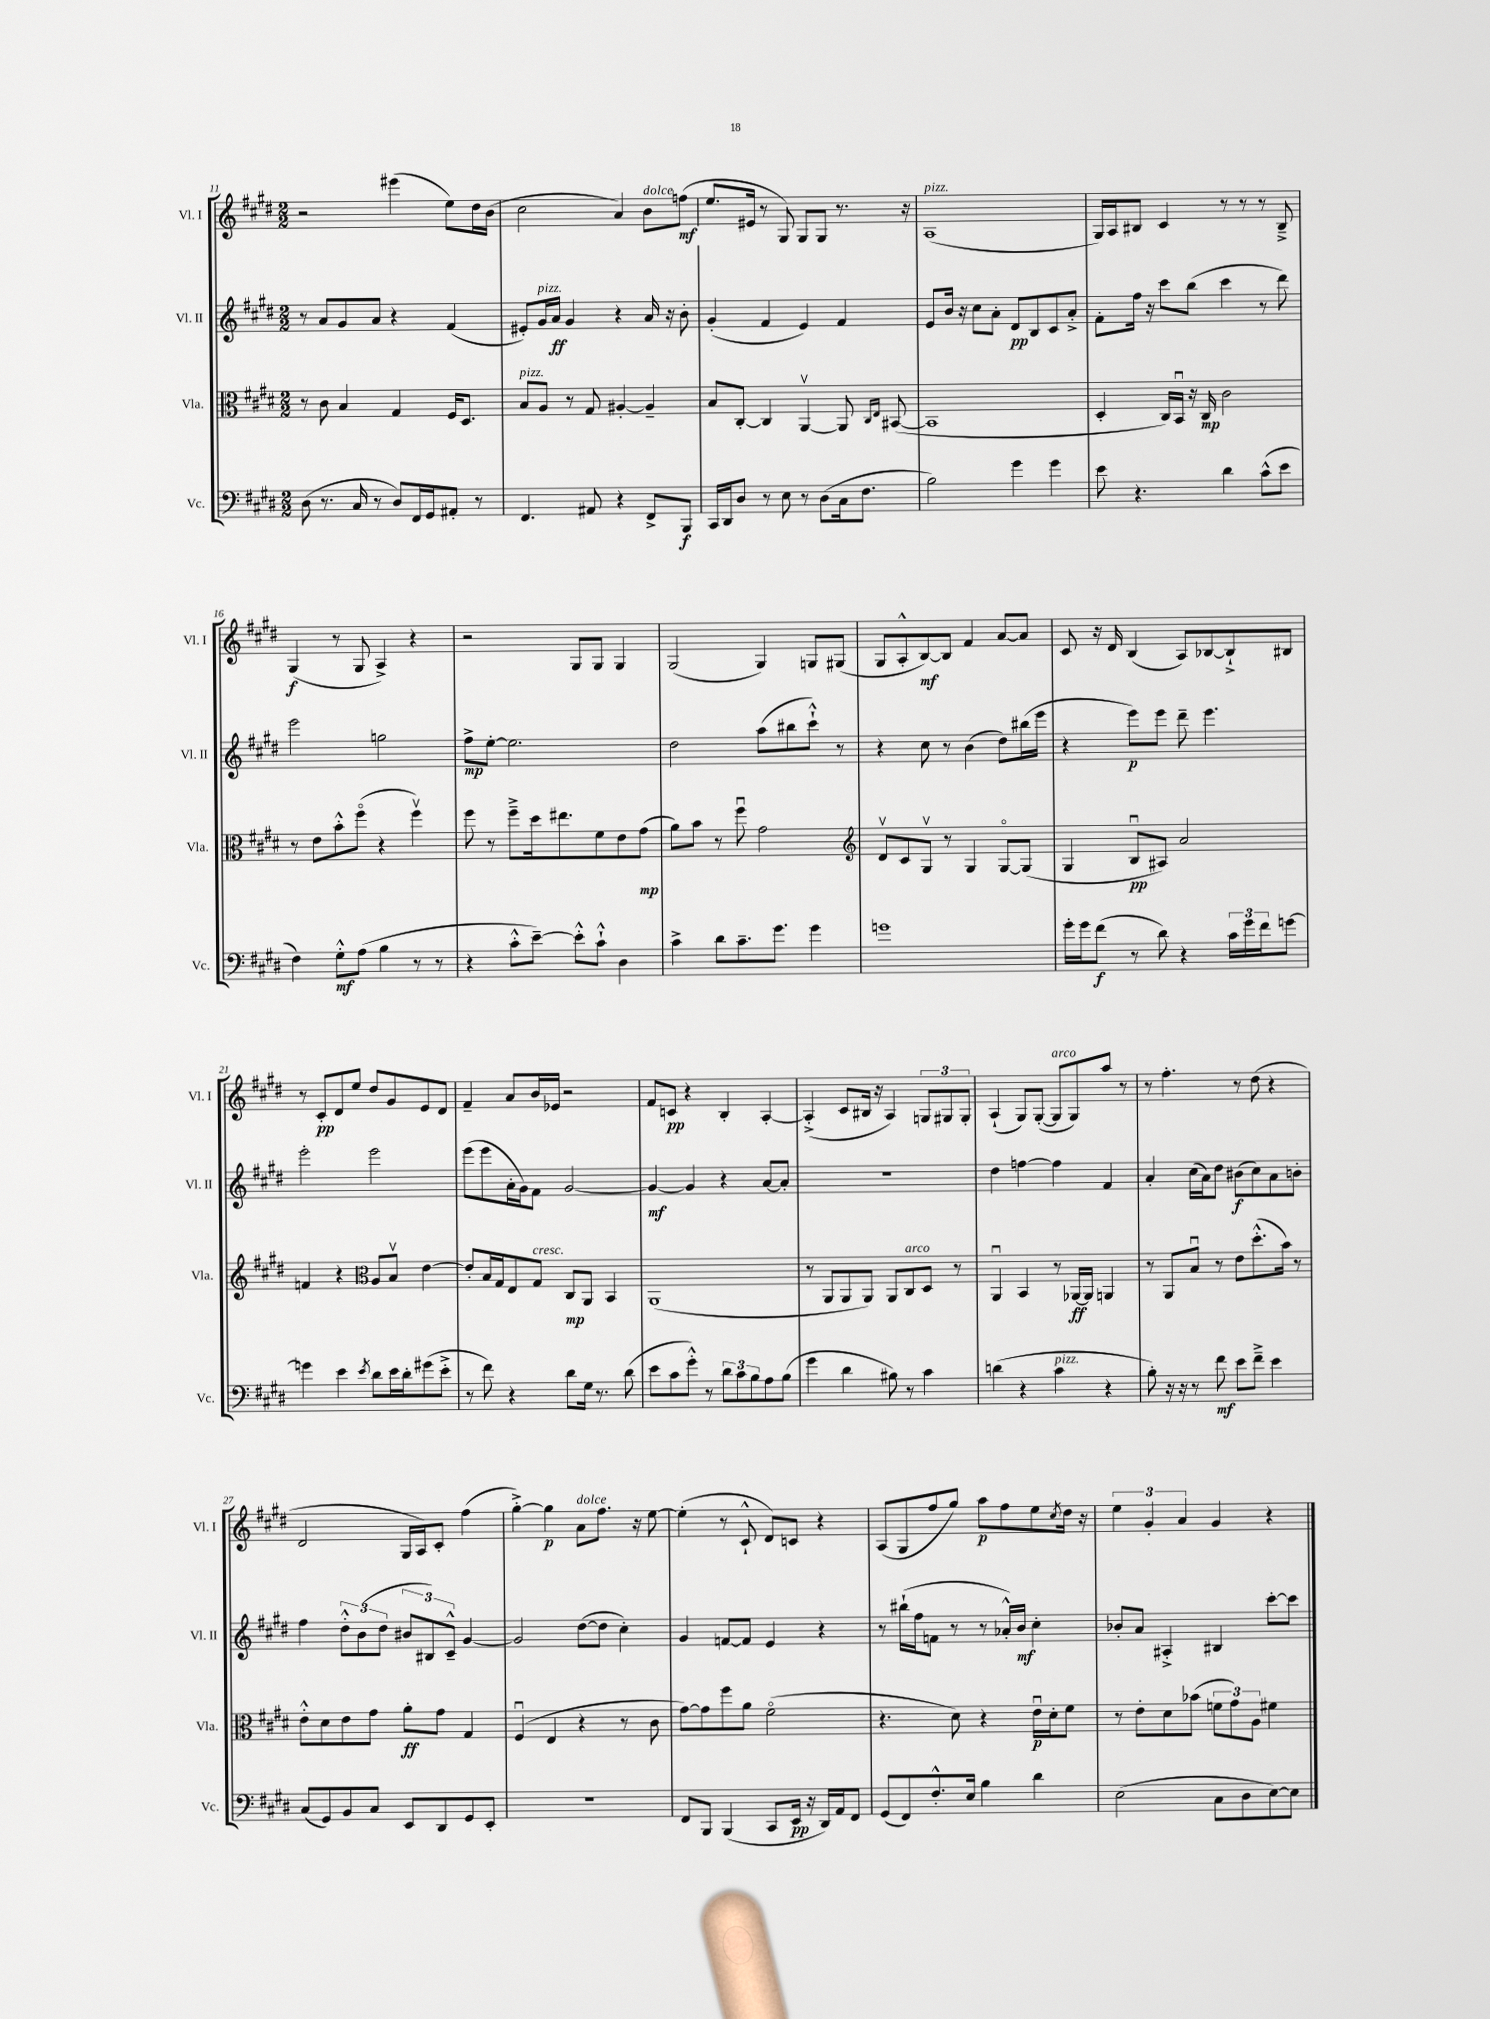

**kern	**dynam	**kern	**dynam	**kern	**dynam	**kern	**dynam
*part4	*part4	*part3	*part3	*part2	*part2	*part1	*part1
*staff4	*staff4	*staff3	*staff3	*staff2	*staff2	*staff1	*staff1
*I"Vc.	*	*I"Vla.	*	*I"Vl. II	*	*I"Vl. I	*
*I'Vc.	*	*I'Vla.	*	*I'Vl. II	*	*I'Vl. I	*
*clefF4	*	*clefC3	*	*clefG2	*	*clefG2	*
*k[f#c#g#d#]	*	*k[f#c#g#d#]	*	*k[f#c#g#d#]	*	*k[f#c#g#d#]	*
*M2/2	*	*M2/2	*	*M2/2	*	*M2/2	*
=11	=11	=11	=11	=11	=11	=11	=11
(8D#\	.	8r	.	8r	.	2r	.
8.r	.	8c#\	.	8a/L	.	.	.
.	.	4B/	.	8g#/	.	.	.
16C#/	.	.	.	.	.	.	.
8r	.	.	.	8a/J	.	.	.
8D#/L)	.	4G#/	.	4r	.	(4eee#X\	.
16FF#/L	.	.	.	.	.	.	.
16GG#/J	.	.	.	.	.	.	.
8AA#X'/J	.	16F#/KL	.	(4f#/	.	8ee\L)	.
.	.	8.D#/J	.	.	.	.	.
8r	.	.	.	.	.	16dd#\L	.
.	.	.	.	.	.	(16b\JJ	.
=12	=12	=12	=12	=12	=12	=12	=12
!	!	!LO:TX:a:i:t=pizz.	!	!	!	!	!
4.FF#/	.	8B/L	.	8e#X'/L)	.	2cc#\	.
!	!	!	!	!LO:TX:a:i:t=pizz.	!	!	!
.	.	8A/J	.	16g#/L	.	.	.
.	.	.	.	16a/JJ	ff	.	.
.	.	8r	.	4g#/	.	.	.
8AA#X/	.	8G#/	.	.	.	.	.
4r	.	[4A#X'/	.	4r	.	4a/)	.
!	!	!	!	!	!	!LO:TX:a:i:t=dolce	!
8FF#^/L	.	4A#~/]	.	16a/	.	8b\L	.
.	.	.	.	16r	.	.	.
8BBB/J	f	.	.	8b'\	.	(8ffn\J	mf
=13	=13	=13	=13	=13	=13	=13	=13
16CC#/LL	.	8B/L	.	(4g#'/	.	8.ee/L	.
16DD#/J	.	.	.	.	.	.	.
8D#/J	.	[8C#'/J	.	.	.	.	.
.	.	.	.	.	.	16e#X/Jk	.
8r	.	4C#/]	.	4f#/	.	8r	.
8E\	.	.	.	.	.	8G#/)	.
8r	.	[4AAv/	.	4e/)	.	8G#/L	.
(8D#\L	.	.	.	.	.	8G#/J	.
16C#\k	.	8AA/]	.	4f#/	.	8.r	.
8.F#\J	.	.	.	.	.	.	.
.	.	16qqC#/LL	.	.	.	.	.
.	.	16qqE/JJ	.	.	.	.	.
.	.	([8BB#X/	.	.	.	.	.
.	.	.	.	.	.	16r	.
=14	=14	=14	=14	=14	=14	=14	=14
!	!	!	!	!	!	!LO:TX:a:i:t=pizz.	!
2B\)	.	1BB#]	.	8e/L	.	(1A	.
.	.	.	.	16b/Jk	.	.	.
.	.	.	.	16r	.	.	.
.	.	.	.	8cc#\L	.	.	.
.	.	.	.	8a'\J	.	.	.
4g#\	.	.	.	8d#/L	pp	.	.
.	.	.	.	8B/	.	.	.
4g#\	.	.	.	8c#/	.	.	.
.	.	.	.	8a'^/J	.	.	.
=15	=15	=15	=15	=15	=15	=15	=15
8e\	.	4D#'/	.	8f#'\L	.	16G#/LL)	.
.	.	.	.	.	.	16A/J	.
4.r	.	.	.	16ff#\Jk	.	8B#X/J	.
.	.	.	.	16r	.	.	.
.	.	16C#/LL)	.	8ccc#\L	.	4c#/	.
.	.	16BBu/JJ	.	.	.	.	.
.	.	16r	.	(8bb\J	.	.	.
.	.	16C#/	mp	.	.	.	.
4d#\	.	2c#\	.	4ccc#\	.	8r	.
.	.	.	.	.	.	8r	.
(8c#^^\L	.	.	.	8r	.	8r	.
8e\J	.	.	.	8ddd#\)	.	8B#~^/	.
!!LO:LB:g=z
=16	=16	=16	=16	=16	=16	=16	=16
4F#\)	.	8r	.	2eee\	.	(4G#/	f
.	.	8e\L	.	.	.	.	.
8G#'^^\L	mf	8b'^^\	.	.	.	8r	.
(8A\J	.	(8ff#\J	.	.	.	8G#/	.
4B\	.	4r	.	2ggn\	.	4A^/)	.
8r	.	4ff#v\)	.	.	.	4r	.
8r	.	.	.	.	.	.	.
=17	=17	=17	=17	=17	=17	=17	=17
4r	.	8ff#\	.	8ff#^\L	mp	2r	.
.	.	8r	.	[8ee'\J	.	.	.
8c#'^^\L	.	8ff#~^\L	.	2.ee\]	.	.	.
[8e~\J)	.	16dd#\k	.	.	.	.	.
.	.	8.ee#X\	.	.	.	.	.
8e'^^\L]	.	.	.	.	.	8G#/L	.
8c#`^^\J	.	8f#\	.	.	.	8G#/J	.
4D#\	.	8e\	.	.	.	4G#/	.
.	.	(8g#\J	mp	.	.	.	.
=18	=18	=18	=18	=18	=18	=18	=18
4c#^\	.	8a\L)	.	2dd#\	.	(2G#/	.
.	.	8b\J	.	.	.	.	.
8d#\L	.	8r	.	.	.	.	.
8.c#~\	.	8ff#u\	.	.	.	.	.
.	.	2g#\	.	(8aa\L	.	4G#/)	.
8.g#\J	.	.	.	.	.	.	.
.	.	.	.	8bb#X\	.	.	.
4g#\	.	.	.	8ccc#`^^\J)	.	8Gn/L	.
.	.	.	.	8r	.	(8G#X/J	.
=19	=19	=19	=19	=19	=19	=19	=19
*	*	*clefG2	*	*	*	*	*
1gn	.	8d#v/L	.	4r	.	8G#/L	.
.	.	8c#/	.	.	.	8A'^^/	.
.	.	8G#v/J	.	8cc#\	.	[8B/)	mf
.	.	8r	.	8r	.	8B/J]	.
.	.	4G#/	.	(4b\	.	4f#/	.
.	.	[8G#/L	.	8dd#\L)	.	[8a/L	.
.	.	(8G#/J]	.	(16bb#X\L	.	8a/J]	.
.	.	.	.	16eee\JJ	.	.	.
=20	=20	=20	=20	=20	=20	=20	=20
16g#'\LL	.	4G#/	.	4r	.	8c#/	.
16g#\J	.	.	.	.	.	.	.
(8f#\J	f	.	.	.	.	16r	.
.	.	.	.	.	.	16d#/	.
8r	.	8Bu/L	pp	8eee\L)	p	(4B/	.
8d#\)	.	8A#X/J)	.	8eee\J	.	.	.
4r	.	2a/	.	8ddd#~\	.	8A/L)	.
.	.	.	.	4.eee\	.	[8B-X/	.
24c#\LL	.	.	.	.	.	8B-`^/]	.
24g#\	.	.	.	.	.	.	.
24f#\J	.	.	.	.	.	.	.
[8gn\J	.	.	.	.	.	8B#X/J	.
!!LO:LB:g=z
=21	=21	=21	=21	=21	=21	=21	=21
4gn\]	.	4fn/	.	2eee'\	.	8r	.
.	.	.	.	.	.	8c#'/L	pp
4e\	.	4r	.	.	.	8d#/	.
.	.	.	.	.	.	8ee/J	.
8qe/	.	.	.	.	.	.	.
*	*	*clefC3	*	*	*	*	*
8d#\L	.	8A/L	.	2eee\	.	8dd#/L	.
16e\L	.	8Bv/J	.	.	.	8g#/	.
16d#'\J	.	.	.	.	.	.	.
(8g#X\	.	[4e\	.	.	.	8e/	.
8e'^\J	.	.	.	.	.	8d#/J	.
=22	=22	=22	=22	=22	=22	=22	=22
8r	.	8e'/L]	.	(8eee\L	.	4f#~/	.
8f#\)	.	16B/L	.	8eee\	.	.	.
.	.	16G#/J	.	.	.	.	.
4r	.	8E/	.	16a'\L	.	8a/L	.
.	.	.	.	16g#\J)	.	.	.
!	!	!LO:TX:a:i:t=cresc.	!	!	!	!	!
.	.	8G#/J	.	8f#\J	.	16b/L	.
.	.	.	.	.	.	16e-X/JJ	.
8d#\L	.	8C#/L	mp	[2g#/	.	2r	.
16G#\Jk	.	8AA/J	.	.	.	.	.
8.r	.	.	.	.	.	.	.
.	.	4BB/	.	.	.	.	.
(8d#\	.	.	.	.	.	.	.
=23	=23	=23	=23	=23	=23	=23	=23
8e\L	.	(1AA	.	4g#/_	mf	8f#/L	.
8c#\	.	.	.	.	.	8cn/J	pp
8g#'^^\J)	.	.	.	4g#/]	.	4r	.
8r	.	.	.	.	.	.	.
12d#\L	.	.	.	4r	.	4B'/	.
12c#\	.	.	.	.	.	.	.
12B\	.	.	.	.	.	.	.
8A\	.	.	.	[8a/L	.	[4A'/	.
(8B\J	.	.	.	8a'/J]	.	.	.
=24	=24	=24	=24	=24	=24	=24	=24
4g#\	.	8r	.	1r	.	(4A'^/]	.
.	.	8AA/L	.	.	.	.	.
4d#\	.	8AA/	.	.	.	8c#/L	.
.	.	8AA/J)	.	.	.	16B#X/Jk	.
.	.	.	.	.	.	16r	.
8B#X\)	.	8AA/L	.	.	.	4A/)	.
!	!	!LO:TX:a:i:t=arco	!	!	!	!	!
8r	.	8C#/	.	.	.	.	.
4c#\	.	8D#/J	.	.	.	12Gn/L	.
.	.	.	.	.	.	12G#X/	.
.	.	8r	.	.	.	.	.
.	.	.	.	.	.	12G#'/J	.
=25	=25	=25	=25	=25	=25	=25	=25
(4dn\	.	4AAu/	.	4dd#\	.	(4A`/	.
4r	.	4BB/	.	[4ffn\	.	8G#/L)	.
.	.	.	.	.	.	([8G#'/J	.
!	!	!	!	!	!	!LO:TX:a:i:t=arco	!
!LO:TX:a:i:t=pizz.	!	!	!	!	!	!	!
4c#\	.	8r	.	4ff\]	.	8G#/L]	.
.	.	[16AA-X/LL	ff	.	.	8G#/)	.
.	.	16AA-/JJ]	.	.	.	.	.
4r	.	4AAn/	.	4f#/	.	8aa/J	.
.	.	.	.	.	.	8r	.
=26	=26	=26	=26	=26	=26	=26	=26
8B'\)	.	8r	.	4a'/	.	8r	.
16r	.	8AA/L	.	.	.	4.ff#'\	.
16r	.	.	.	.	.	.	.
8r	.	8Bu/J	.	(16cc#\LL	.	.	.
.	.	.	.	16a\J)	.	.	.
8f#\	mf	8r	.	8dd#\J	.	.	.
8e\L	.	8e\L	.	(8b#X\L	f	8r	.
8f#~^\J	.	(8.dd#'^^\	.	8cc#\)	.	(8dd#\	.
4e\	.	.	.	8a\	.	4r	.
.	.	16b\Jk)	.	.	.	.	.
.	.	8r	.	8bn'\J	.	.	.
!!LO:LB:g=z
=27	=27	=27	=27	=27	=27	=27	=27
(8C#/L	.	8e'^^\L	.	4ff#\	.	2d#/	.
8GG#/)	.	8d#\	.	.	.	.	.
8BB/	.	8e\	.	12dd#'^^\L	.	.	.
.	.	.	.	(12b\	.	.	.
8C#/J	.	8g#\J	.	.	.	.	.
.	.	.	.	12dd#\J	.	.	.
8EE/L	.	8a'\L	ff	12b#X/L	.	16G#/LL	.
.	.	.	.	.	.	16A/J)	.
.	.	.	.	12B#X/)	.	.	.
8DD#/	.	8g#\J	.	.	.	8c#'/J	.
.	.	.	.	12c#~^^/J	.	.	.
8GG#/	.	4G#/	.	[4g#/	.	(4ff#\	.
8EE'/J	.	.	.	.	.	.	.
=28	=28	=28	=28	=28	=28	=28	=28
1r	.	(4F#u/	.	2g#/]	.	[4gg#'^\)	.
.	.	4E/	.	.	.	4gg#\]	p
!	!	!	!	!	!	!LO:TX:a:i:t=dolce	!
.	.	4r	.	([8dd#\L	.	8a\L	.
.	.	.	.	8dd#\J]	.	8.ff#\J	.
.	.	8r	.	4cc#'\)	.	.	.
.	.	.	.	.	.	16r	.
.	.	8c#\	.	.	.	[8ee\	.
=29	=29	=29	=29	=29	=29	=29	=29
8FF#/L	.	[8g#\L)	.	4g#/	.	(4ee'\]	.
8BBB/J	.	8g#\]	.	.	.	.	.
(4BBB/	.	8ff#\	.	[8fn/L	.	8r	.
.	.	8a\J	.	8f/J]	.	8c#`^^/	.
8CC#/L	.	(2f#\	.	4e/	.	8d#/L)	.
16EE/Jk	pp	.	.	.	.	8cn/J	.
16r	.	.	.	.	.	.	.
16DD#/LL)	.	.	.	4r	.	4r	.
16AA/J	.	.	.	.	.	.	.
8FF#/J	.	.	.	.	.	.	.
=30	=30	=30	=30	=30	=30	=30	=30
(8GG#/L	.	4.r	.	8r	.	(8A/L	.
8FF#/)	.	.	.	(16bb#X`\LL	.	8G#/	.
.	.	.	.	16ff#\J	.	.	.
8.F#'^^/	.	.	.	8fn\J	.	8ff#/	.
.	.	8d#\)	.	8r	.	8gg#/J)	.
16E/Jk	.	.	.	.	.	.	.
4B\	.	4r	.	8r	.	8aa\L	p
.	.	.	.	16a-X'^^/LL)	.	8ff#\	.
.	.	.	.	16b/JJ	mf	.	.
4d#\	.	16eu\LL	p	4cc#'\	.	8ee\	.
.	.	16d#'\J	.	.	.	.	.
.	.	.	.	.	.	8qcc#/	.
.	.	8f#\J	.	.	.	16dd#\Jk	.
.	.	.	.	.	.	16r	.
=31	=31	=31	=31	=31	=31	=31	=31
(2E\	.	8r	.	8b-X'/L	.	6ee\	.
.	.	8e'\L	.	8a/J	.	.	.
.	.	.	.	.	.	6g#'/	.
.	.	8d#\	.	4A#X'^/	.	.	.
.	.	.	.	.	.	6a/	.
.	.	(8b-X\J	.	.	.	.	.
8C#\L	.	12fn\L	.	4B#X/	.	4g#/	.
.	.	12g#\)	.	.	.	.	.
8D#\	.	.	.	.	.	.	.
.	.	12A\J	.	.	.	.	.
[8E\)	.	4f#X\	.	[8ccc#'\L	.	4r	.
8E\J]	.	.	.	8ccc#\J]	.	.	.
==	==	==	==	==	==	==	==
*-	*-	*-	*-	*-	*-	*-	*-
